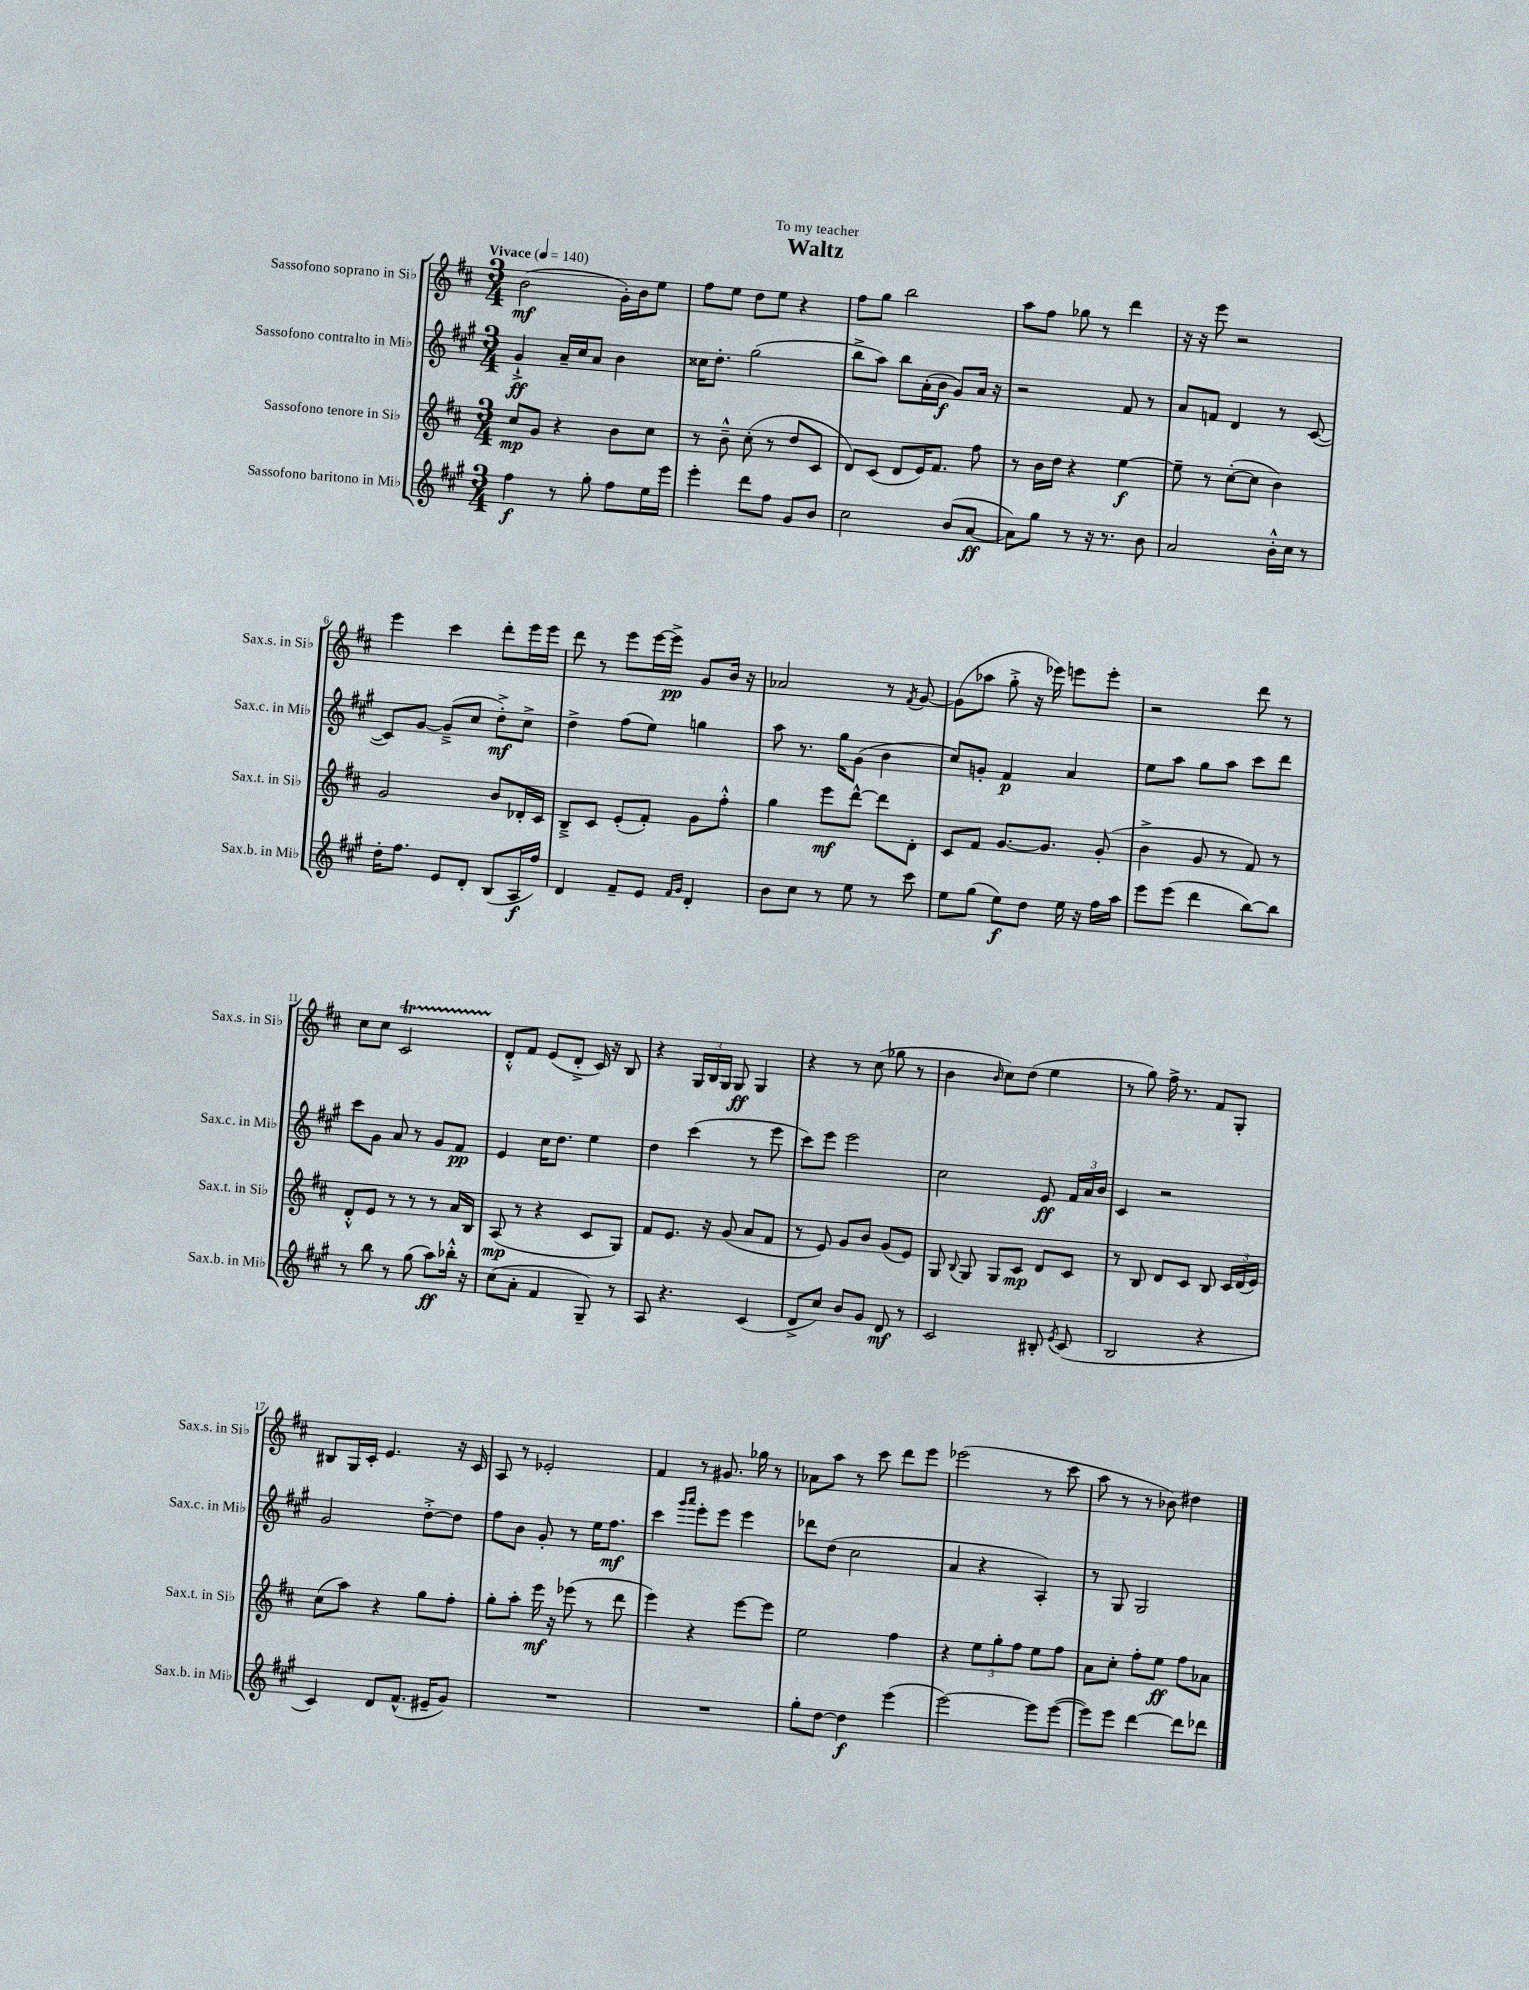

**kern	**dynam	**kern	**dynam	**kern	**dynam	**kern	**dynam
*part4	*part4	*part3	*part3	*part2	*part2	*part1	*part1
*staff4	*staff4	*staff3	*staff3	*staff2	*staff2	*staff1	*staff1
*I"Sassofono baritono in Mi♭	*	*I"Sassofono tenore in Si♭	*	*I"Sassofono contralto in Mi♭	*	*I"Sassofono soprano in Si♭	*
*I'Sax.b. in Mi♭	*	*I'Sax.t. in Si♭	*	*I'Sax.c. in Mi♭	*	*I'Sax.s. in Si♭	*
*clefG2	*	*clefG2	*	*clefG2	*	*clefG2	*
*k[f#c#g#]	*	*k[f#c#]	*	*k[f#c#g#]	*	*k[f#c#]	*
*M3/4	*	*M3/4	*	*M3/4	*	*M3/4	*
*MM140	*	*MM140	*	*MM140	*	*MM140	*
=1	=1	=1	=1	=1	=1	=1	=1
!	!	!	!	!	!	!LO:TX:a:B:t=Vivace	!
4ff#\	f	8cc#/L	mp	4g#`^/	ff	(2b\	mf
.	.	8g/J	.	.	.	.	.
8r	.	4r	.	16a~/LL	.	.	.
.	.	.	.	16cc#/J	.	.	.
8gg#'\	.	.	.	8a/J	.	.	.
8ff#\L	.	8b\L	.	4b\	.	16g'\LL)	.
.	.	.	.	.	.	16b\J	.
16ee\L	.	8cc#\J	.	.	.	8ee\J	.
16eee\JJ	.	.	.	.	.	.	.
=2	=2	=2	=2	=2	=2	=2	=2
4eee'\	.	8r	.	16cc##X\KL	.	8ff#\L	.
.	.	.	.	8.dd'\J	.	.	.
.	.	8b~^^\	.	.	.	8ee\J	.
8ddd\L	.	(8cc#'\	.	(2gg#\	.	8dd\L	.
8ff#\J	.	8r	.	.	.	8ee\J	.
8g#/L	.	8dd/L	.	.	.	4r	.
8b/J	.	8c#/J	.	.	.	.	.
=3	=3	=3	=3	=3	=3	=3	=3
2cc#\	.	8d/L)	.	8bb^\L	.	8ff#\L	.
.	.	(8c#/J	.	8aa\J)	.	8gg\J	.
.	.	8d/L	.	8bb\L	.	2bb\	.
.	.	16e/K)	.	(16a'\L	.	.	.
.	.	8.f#/J	.	16b\JJ	f	.	.
(8b/L	.	.	.	8g#/L)	.	.	.
[8a/J	ff	8ff#\	.	16a/Jk	.	.	.
.	.	.	.	16r	.	.	.
=4	=4	=4	=4	=4	=4	=4	=4
8a\L])	.	8r	.	2r	.	8aa\L	.
8gg#\J	.	16b\LL	.	.	.	8ff#\J	.
.	.	16dd\JJ	.	.	.	.	.
8r	.	4r	.	.	.	8gg-X\	.
16r	.	.	.	.	.	8r	.
8.r	.	.	.	.	.	.	.
.	.	[4ee\	f	8f#/	.	4ddd\	.
8b\	.	.	.	8r	.	.	.
=5	=5	=5	=5	=5	=5	=5	=5
2a/	.	8ee~\]	.	8a/L	.	16r	.
.	.	.	.	.	.	16r	.
.	.	8r	.	8fn/J	.	8eee\	.
.	.	([8cc#'\L	.	4d/	.	2r	.
.	.	8cc#\J]	.	.	.	.	.
16b'^^\LL	.	4b\)	.	8r	.	.	.
16cc#\JJ	.	.	.	.	.	.	.
8r	.	.	.	([8c#/	.	.	.
!!LO:LB:g=z
=6	=6	=6	=6	=6	=6	=6	=6
16dd'\KL	.	2g/	.	8c#/L])	.	4eee\	.
8.ff#\J	.	.	.	.	.	.	.
.	.	.	.	[8g#/J	.	.	.
8e/L	.	.	.	(8g#~^/L]	.	4ccc#\	.
8d'/J	.	.	.	8cc#/J	.	.	.
(8B/L	.	8b/L	.	8dd'^\L)	mf	8ddd'\L	.
16A/L	f	16d-X'/L	.	8cc#^\J	.	16eee\L	.
16ff#/JJ)	.	16c#/JJ	.	.	.	16eee\JJ	.
=7	=7	=7	=7	=7	=7	=7	=7
4d/	.	8B~^/L	.	4dd^\	.	8ddd\	.
.	.	8c#/J	.	.	.	8r	.
8f#~/L	.	(8e'/L	.	(8ff#\L	.	8eee\L	.
8e/J	.	8f#'/J)	.	8ee\J)	.	[16eee\L	.
.	.	.	.	.	.	16eee^\JJ]	pp
16qqf#/LL	.	.	.	.	.	.	.
16qqg#/JJ	.	.	.	.	.	.	.
4d'/	.	8g\L	.	4ggn\	.	8g/L	.
.	.	8ff#'^^\J	.	.	.	16b/Jk	.
.	.	.	.	.	.	16r	.
=8	=8	=8	=8	=8	=8	=8	=8
8b\L	.	4gg\	.	8aa\	.	2a-X/	.
8cc#\J	.	.	.	8.r	.	.	.
8r	.	8eee\L	mf	.	.	.	.
.	.	.	.	16gg#\KL	.	.	.
8ee\	.	[8ddd^^\J	.	(8g#\J	.	.	.
8r	.	8ddd\L]	.	4b\	.	8r	.
.	.	.	.	.	.	8qf#/	.
8ccc#\	.	8d'\J	.	.	.	[8g/	.
=9	=9	=9	=9	=9	=9	=9	=9
8ee\L	.	8c#/L	.	8cc#/L)	.	(8g\L]	.
(8gg#\J	.	8f#/J	.	8gn'/J	.	8aa-X\J	.
8ee\L)	f	[8.g/L	.	4f#/	p	8gg'^\	.
8dd\J	.	.	.	.	.	16r	.
.	.	8.g/J]	.	.	.	16eee-X\)	.
16ee\	.	.	.	4a/	.	8eeen\L	.
16r	.	.	.	.	.	.	.
16ff#\LL	.	(8g'/	.	.	.	8eee'\J	.
16aa\JJ	.	.	.	.	.	.	.
=10	=10	=10	=10	=10	=10	=10	=10
8eee\L	.	4b^\	.	8ee\L	.	2r	.
(8eee\J	.	.	.	8aa\J	.	.	.
4ddd\	.	8g/	.	8gg#\L	.	.	.
.	.	8r	.	8aa\J	.	.	.
[8bb\L)	.	8f#/)	.	8ccc#\L	.	8ddd\	.
8bb\J]	.	8r	.	8ddd\J	.	8r	.
!!LO:LB:g=z
=11	=11	=11	=11	=11	=11	=11	=11
8r	.	8d'^^/L	.	8ccc#\L	.	8cc#\L	.
8bb\	.	8e/J	.	8g#\J	.	8cc#\J	.
8r	.	8r	.	8a/	.	2c#t/	.
(8gg#\	.	8r	.	8r	.	.	.
8aa\L)	ff	8r	.	8g#/L	.	.	.
16bb-X'^^\Jk	.	16a/LL	.	8f#/J	pp	.	.
16r	.	16B/JJ	.	.	.	.	.
=12	=12	=12	=12	=12	=12	=12	=12
(8cc#\L	.	(8A/	mp	4e/	.	8d'^^/L	.
8a'\J	.	8r	.	.	.	8f#/J	.
4f#/	.	4r	.	16cc#\KL	.	(8e/L	.
.	.	.	.	8.dd\J	.	.	.
.	.	.	.	.	.	8d'^/J	.
8G#~/)	.	8c#/L	.	4ee\	.	16c#/)	.
.	.	.	.	.	.	16r	.
8r	.	8G/J)	.	.	.	8B/	.
=13	=13	=13	=13	=13	=13	=13	=13
8A/	.	8f#/L	.	4dd\	.	4r	.
4.r	.	8.e/J	.	.	.	.	.
.	.	.	.	(4ccc#\	.	24G/LL	.
.	.	.	.	.	.	24B/	.
.	.	16r	.	.	.	.	.
.	.	.	.	.	.	24G/JJ	.
.	.	(8g/	.	.	.	8G/	ff
(4c#/	.	8a/L	.	8r	.	4G/	.
.	.	8f#/J	.	8eee\	.	.	.
=14	=14	=14	=14	=14	=14	=14	=14
8d^/L	.	8r	.	8ccc#\L)	.	4r	.
8cc#/J)	.	8e/)	.	8eee\J	.	.	.
8b/L	.	8g/L	.	2eee\	.	8r	.
8g#/J	.	8b/J	.	.	.	(8cc#\	.
8d/	mf	(8g/L	.	.	.	8gg-X\	.
8r	.	8e/J)	.	.	.	8r	.
=15	=15	=15	=15	=15	=15	=15	=15
2c#/	.	8G/	.	2cc#\	.	4b\	.
.	.	8qqB/	.	.	.	.	.
.	.	8G/	.	.	.	.	.
.	.	.	.	.	.	16qqb/	.
.	.	8G/L	.	.	.	8cc#\L)	.
.	.	8c#/J	mp	.	.	(8dd\J	.
8B#X'/	.	8d/L	.	8e/	ff	4ee\	.
8qe/	.	.	.	.	.	.	.
(8c#/	.	8c#/J	.	24f#/LL	.	.	.
.	.	.	.	24a/	.	.	.
.	.	.	.	24b/JJ	.	.	.
=16	=16	=16	=16	=16	=16	=16	=16
2B/	.	8r	.	4c#/	.	8r	.
.	.	8B/	.	.	.	8gg\)	.
.	.	8d/L	.	2r	.	16ff#^\	.
.	.	.	.	.	.	8.r	.
.	.	8c#/J	.	.	.	.	.
4r	.	8B/	.	.	.	8f#/L	.
.	.	24c#/LL	.	.	.	8G'/J	.
.	.	(24d/	.	.	.	.	.
.	.	24e/JJ)	.	.	.	.	.
!!LO:LB:g=z
=17	=17	=17	=17	=17	=17	=17	=17
4c#/)	.	(8cc#\L	.	2g#/	.	8B#X/L	.
.	.	8aa\J)	.	.	.	16G/L	.
.	.	.	.	.	.	16c#'/JJ	.
8d/L	.	4r	.	.	.	4.e/	.
(8.f#^^/J	.	.	.	.	.	.	.
.	.	8gg\L	.	[8dd'^\L	.	.	.
16e#X~/KL	.	.	.	.	.	.	.
8g#/J)	.	8ff#'\J	.	8dd\J]	.	16r	.
.	.	.	.	.	.	16c#/	.
=18	=18	=18	=18	=18	=18	=18	=18
2.r	.	8gg'\L	.	8ff#\L	.	8A/	.
.	.	8aa'\J	.	8b\J	.	8r	.
.	.	16eee\	mf	8g#'/	.	2e-X'/	.
.	.	16r	.	.	.	.	.
.	.	(8eee-X\	.	8r	.	.	.
.	.	8r	.	16ee\KL	.	.	.
.	.	.	.	8.ff#\J	mf	.	.
.	.	8ddd\	.	.	.	.	.
=19	=19	=19	=19	=19	=19	=19	=19
2.r	.	4eee\)	.	4ccc#\	.	4f#/	.
.	.	.	.	16qqggg#/LL	.	.	.
.	.	.	.	16qqaaa/JJ	.	.	.
.	.	4r	.	8eee'\L	.	8r	.
.	.	.	.	8eee\J	.	8.g#X/	.
.	.	[8eee\L	.	4eee\	.	.	.
.	.	.	.	.	.	16gg-X\	.
.	.	8eee\J]	.	.	.	8r	.
=20	=20	=20	=20	=20	=20	=20	=20
8gg#'\L	.	2ee\	.	8ddd-X\L	.	8a-X\L	.
[8dd\J	.	.	.	(8dd\J	.	8aa\J	.
4dd\]	f	.	.	2cc#\	.	8r	.
.	.	.	.	.	.	8ccc#\	.
(4eee\	.	4ff#\	.	.	.	8ddd\L	.
.	.	.	.	.	.	8eee\J	.
=21	=21	=21	=21	=21	=21	=21	=21
[2eee\)	.	4r	.	4a/	.	(2eee-X\	.
.	.	12ee\L	.	4r	.	.	.
.	.	12gg'\	.	.	.	.	.
.	.	12ff#\J	.	.	.	.	.
8eee\L]	.	8ee\L	.	4A'/)	.	8r	.
([8eee\J	.	8ff#\J	.	.	.	8ccc#\	.
=22	=22	=22	=22	=22	=22	=22	=22
8eee\L])	.	8a\L	.	8r	.	8aa\	.
8eee\J	.	8cc#'\J	.	8G#/	.	8r	.
[4ddd\	.	8ff#'\L	.	2G#/	.	8r	.
.	.	8ee\J	ff	.	.	8b-X\)	.
8ddd\L]	.	8ff#\L	.	.	.	4dd#X\	.
8ddd-X\J	.	8a-X\J	.	.	.	.	.
==	==	==	==	==	==	==	==
*-	*-	*-	*-	*-	*-	*-	*-
